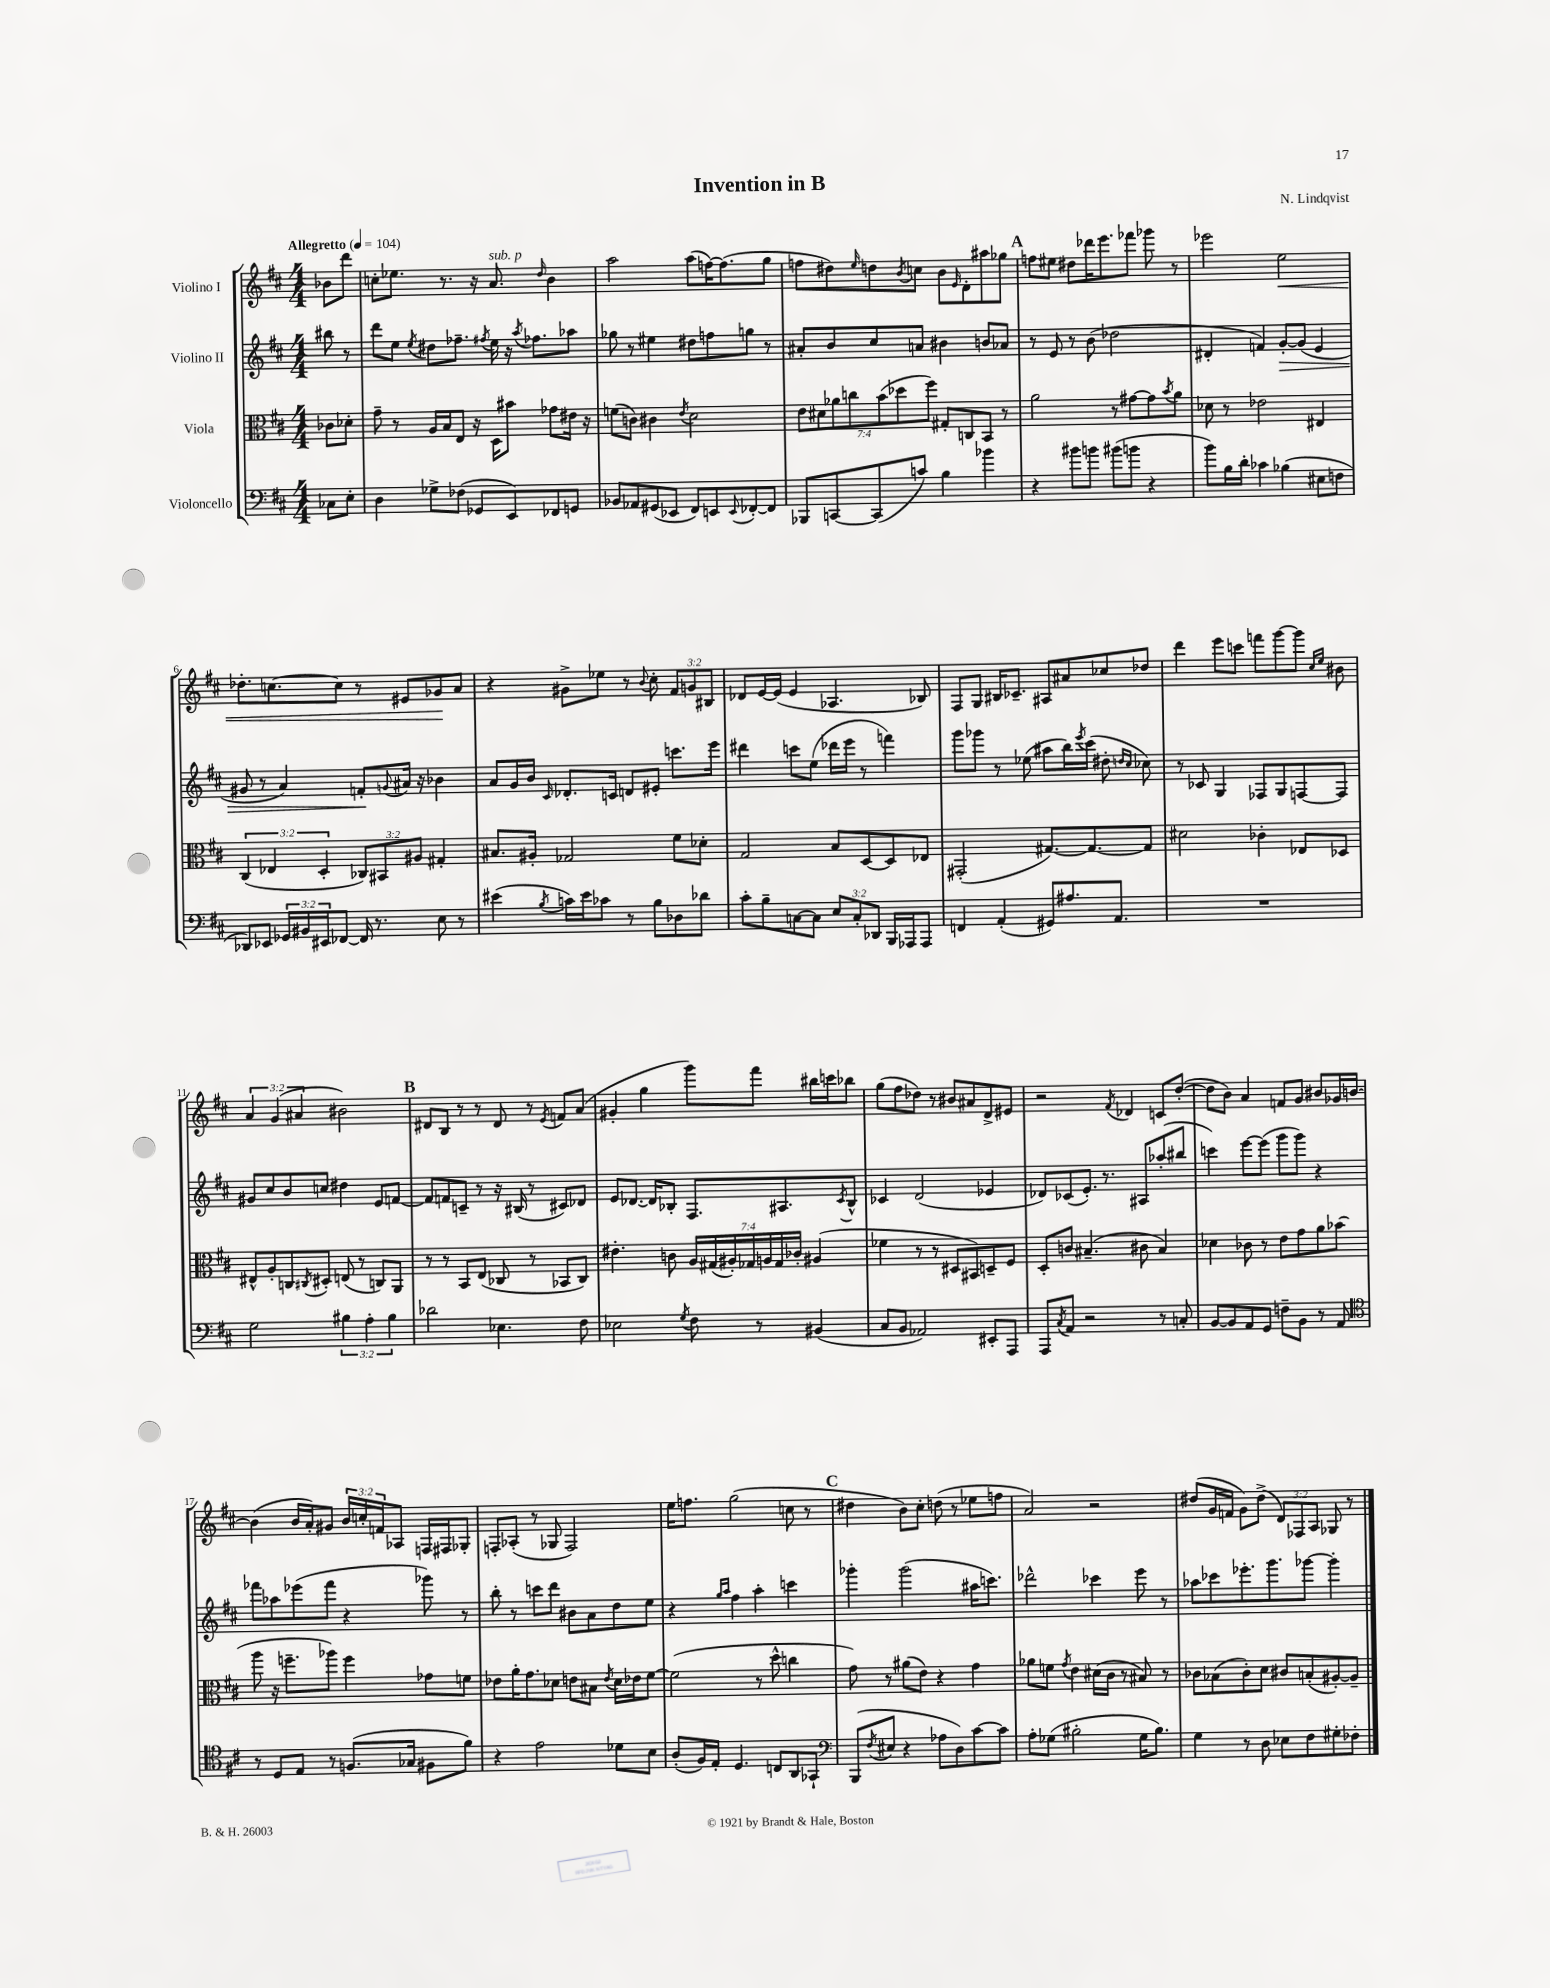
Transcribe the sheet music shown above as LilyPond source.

\header { title = "Invention in B" composer = "N. Lindqvist" }
<<
\new StaffGroup <<
\new Staff = "s0" \with { instrumentName = "Violino I" } {
    \clef treble \key d \major \numericTimeSignature \time 4/4 \override Staff.TupletNumber.text = #tuplet-number::calc-fraction-text \partial 4 \tempo "Allegretto" 4 = 104
    bes'8 d'''8 |
    c''8-. ees''8. r8. r16 a'8.^\markup { \italic "sub. p" } \grace { d''16 } b'4 |
    a''2 a''8( f''16~) f''8.( g''8 |
    f''8 dis''8) \grace { e''16 } d''8 \acciaccatura { b'8 } c''8 b'8 \grace { e'16 } d'8-. ais''8 ges''8 |
    \mark \markup { \bold "A" } f''8 eis''8 dis''8 des'''16 e'''8. fes'''8 ges'''8 r8 |
    ees'''2 e''2\< |
    des''8.-. c''8.~ c''8 r8 eis'8 ges'8\! a'8 |
    r4 gis'8-> ees''8 r8 \appoggiatura { b'8 } cis''8-. \tuplet 3/2 { fis'8 g'8 bis8 } |
    des'8 e'16~ e'16( e'4 aes4. bes8) |
    fis8 g8 bis16 ces'8.-- ais8 ais'8 ces''8 des''8 |
    d'''4 e'''8 c'''8 f'''8 g'''8~ g'''8 \grace { cis''16 e''16 } bis'8 |
    \tuplet 3/2 { a'4 g'4( ais'4 } bis'2) |
    \mark \markup { \bold "B" } dis'8 b8 r8 r8 dis'8 r8 \acciaccatura { e'8 } f'8 a'8( |
    gis'4-. g''4 g'''8) fis'''8 bis''16 c'''16 bes''8 |
    g''8( fis''8 des''8) r8 bis'8 ais'8 d'8-> eis'8 |
    r2 \acciaccatura { fis'8 } des'4 c'8 d''8~-.( |
    d''8 b'8) a'4 f'8 g'8 bis'8 ges'16 b'16~ |
    b'4( b'16 a'16-.) gis'8 \tuplet 3/2 { b'16 c''16-. f'16 } aes8 f16 fis16 ges8-. |
    f8-. aes8-.( r8 ges8 f2) |
    e''16 f''8. g''2( c''8 r8 |
    \mark \markup { \bold "C" } dis''4 b'8) cis''8-. d''8( r8 ees''8 f''8 |
    a'2) r2 |
    dis''8( g'16 f'16 g'8) dis''8->( \tuplet 3/2 { d'8) fes8 a8 } ges8 r8 \bar "|." |
}
\new Staff = "s1" \with { instrumentName = "Violino II" } {
    \clef treble \key d \major \numericTimeSignature \time 4/4 \partial 4
    bis''8 r8 |
    d'''8 e''8 \acciaccatura { e''8 } dis''8 fes''8.-- \acciaccatura { fis''8 } e''16 r16 \acciaccatura { a''8 } fes''8. aes''8 |
    ges''8 r8 eis''4 dis''8 f''8 g''8 r8 |
    ais'8-. b'8 cis''8 a'8 bis'4 b'8 aes'8 |
    \mark \markup { \bold "A" } r8 e'8 r8 b'8( des''2 |
    dis'4-. f'4) g'8~-.\> g'8( e'4 |
    gis'8 r8 a'4) f'8-.\! \appoggiatura { g'8 } ais'16 r16 bes'4 |
    a'8 g'16 b'16 \grace { cis'16 } des'8.-. c'16 d'8 eis'8-. c'''8. e'''16 |
    dis'''4 c'''8 e''8( des'''16 e'''16 r8 f'''4) |
    g'''8 ges'''8 r8 ees''8( ais''8 b''16) \acciaccatura { e'''8 } cis'''16( dis''8-. \grace { d''16 cis''16 } ces''8) |
    r8 ces'8 g4 fes8 g8 f8~ f8 |
    gis'8 cis''8 b'8 c''8 dis''4 e'8 f'8~ |
    \mark \markup { \bold "B" } f'8 f'8 c'8-- r8 r16 bis16( r8 cis'8) des'8 |
    e'8 des'8.~ des'16 bes8-. fis8. ais8. \acciaccatura { cis'8 } bes8-^ |
    ces'4 d'2( ees'4 |
    des'8) ces'8( e'8.-.) r8. ais8 aes''8-.( bis''8 |
    c'''4) e'''8~ e'''8( g'''8 g'''8) r4 |
    fes'''8 aes''8 ees'''8( fes'''8 r4 ges'''8) r8 |
    b''8-. r8 c'''8 d'''8 bis'8 a'8 d''8 e''8 |
    r4 \grace { g''16 a''16 } fis''4 a''4-. c'''4 |
    \mark \markup { \bold "C" } ges'''4-. ges'''2( ais''16 c'''8.) |
    des'''2-^ ces'''4 e'''8 r8 |
    aes''8 ces'''8 ees'''8.-. g'''8. ges'''8~ ges'''4-. \bar "|." |
}
\new Staff = "s2" \with { instrumentName = "Viola" } {
    \clef alto \key d \major \numericTimeSignature \time 4/4 \override Staff.TupletNumber.text = #tuplet-number::calc-fraction-text \partial 4
    ces'8 des'8-. |
    g'8-- r8 a16 b16 e8 r16 d16 bis'8 ges'8 eis'16 r16 |
    f'8( c'8) cis'4 \acciaccatura { e'8 } d'2 |
    \tuplet 7/4 { e'8 dis'8 aes'8 c''8 b'8( des''8 fis''8) } gis8-. c8 b,8 r8 |
    \mark \markup { \bold "A" } a'2 r8 gis'8~ gis'8 \acciaccatura { b'8 } a'8 |
    des'8 r8 ees'2 eis4 |
    \tuplet 3/2 { cis4( ees4 d4-. } \tuplet 3/2 { ces8) bis,8 ais8 } gis4-. |
    bis8. ais16-. ges2 fis'8 des'8-. |
    g2 b8 d8~ d8 ees8 |
    gis,2-.( gis8.~) gis8.~ gis8 |
    dis'2 ces'4-. ees8 des8 |
    eis8-^ a8-. c8 \acciaccatura { cis8 } dis8-. e8( r8 c8) a,8 |
    \mark \markup { \bold "B" } r8 r8 b,8 e8( ces8 r8 bes,8 ces8) |
    eis'4.-. c'8 \tuplet 7/4 { a16 gis16( ais16-.) ges16 a16 ges16 ces'16-. } ais4( |
    fes'4 r8 r8 dis8 bis,8) d8-- fis8 |
    d8-. c'8 bis4.--( cis'8 bis4) |
    des'4 ces'8 r8 e'8 g'8 a'8 bes'8( |
    a''8 r16 f''8.-- aes''8) f''4 ges'8 f'8 |
    ees'8 a'16-. g'8. des'8 e'8 bis8 \acciaccatura { e'8 } des'16 ees'16 fis'8~ |
    fis'2( r8 d''8-^ c''4 |
    \mark \markup { \bold "C" } g'8) r8 ais'8( e'8) r4 g'4 |
    aes'8 f'8 \acciaccatura { g'8 } e'4 dis'16( cis'16 r8 bis8) r8 |
    ces'8 bes8( ces'8-.) d'8 cis'8 b8-.( ais8~-.) ais8-- \bar "|." |
}
\new Staff = "s3" \with { instrumentName = "Violoncello" } {
    \clef bass \key d \major \numericTimeSignature \time 4/4 \override Staff.TupletNumber.text = #tuplet-number::calc-fraction-text \partial 4
    ces8 e8-. |
    d4 ges8-> fes8( ges,8 e,8) fes,8 g,8 |
    bes,8 aes,8 gis,8( ees,8 fis,8) e,8 \appoggiatura { e,8 } fes,8~-. fes,8 |
    bes,,8 c,8~ c,8( c'8) b4 bes'4 |
    \mark \markup { \bold "A" } r4 bis'8 b'8 bis'8( b'8 r4 |
    b'8) b16 d'16-. ces'4 bes4( eis8 f8 |
    des,8) ees,8 \tuplet 3/2 { ges,16 bis,16 eis,16 } fes,8~ fes,16 r8. e8 r8 |
    eis'4( \acciaccatura { b8 } c'16) eis'16 ces'8 r8 b8 des8 des'8 |
    cis'8-. b8-- c8~ c8 \tuplet 3/2 { e8 c8-. des,8 } b,,16 aes,,16 aes,,8 |
    f,4 a,4-.( gis,8) ais8. a,8. |
    R1 |
    g2 \tuplet 3/2 { bis4 a4-. bis4 } |
    \mark \markup { \bold "B" } des'2 ees4. fis8 |
    ees2 \acciaccatura { g8 } fis8 r8 bis,4( |
    cis8 b,8 aes,2) eis,8-. a,,8 |
    a,,8 \acciaccatura { cis8 } a,8 r2 r8 c8-. |
    b,8~ b,8 a,8 g,8 f8-- b,8 r8 a,8 |
    \clef tenor r8 d8 e8 r8 f8.( ges16 fis8 fis'8) |
    r4 e'2 des'8 b8 |
    a8-.( fis16) e16-. d4. c8 a,8 ges,8-! |
    \mark \markup { \bold "C" } \clef bass b,,8( \acciaccatura { fis8 } eis8 r4 aes8 d8) cis'8~ cis'8 |
    a8-. ges8( bis2-. ges16 bis8.) |
    g4 r8 d8 ees8 fis8 gis8-. fes8-. \bar "|." |
}
>>
>>
